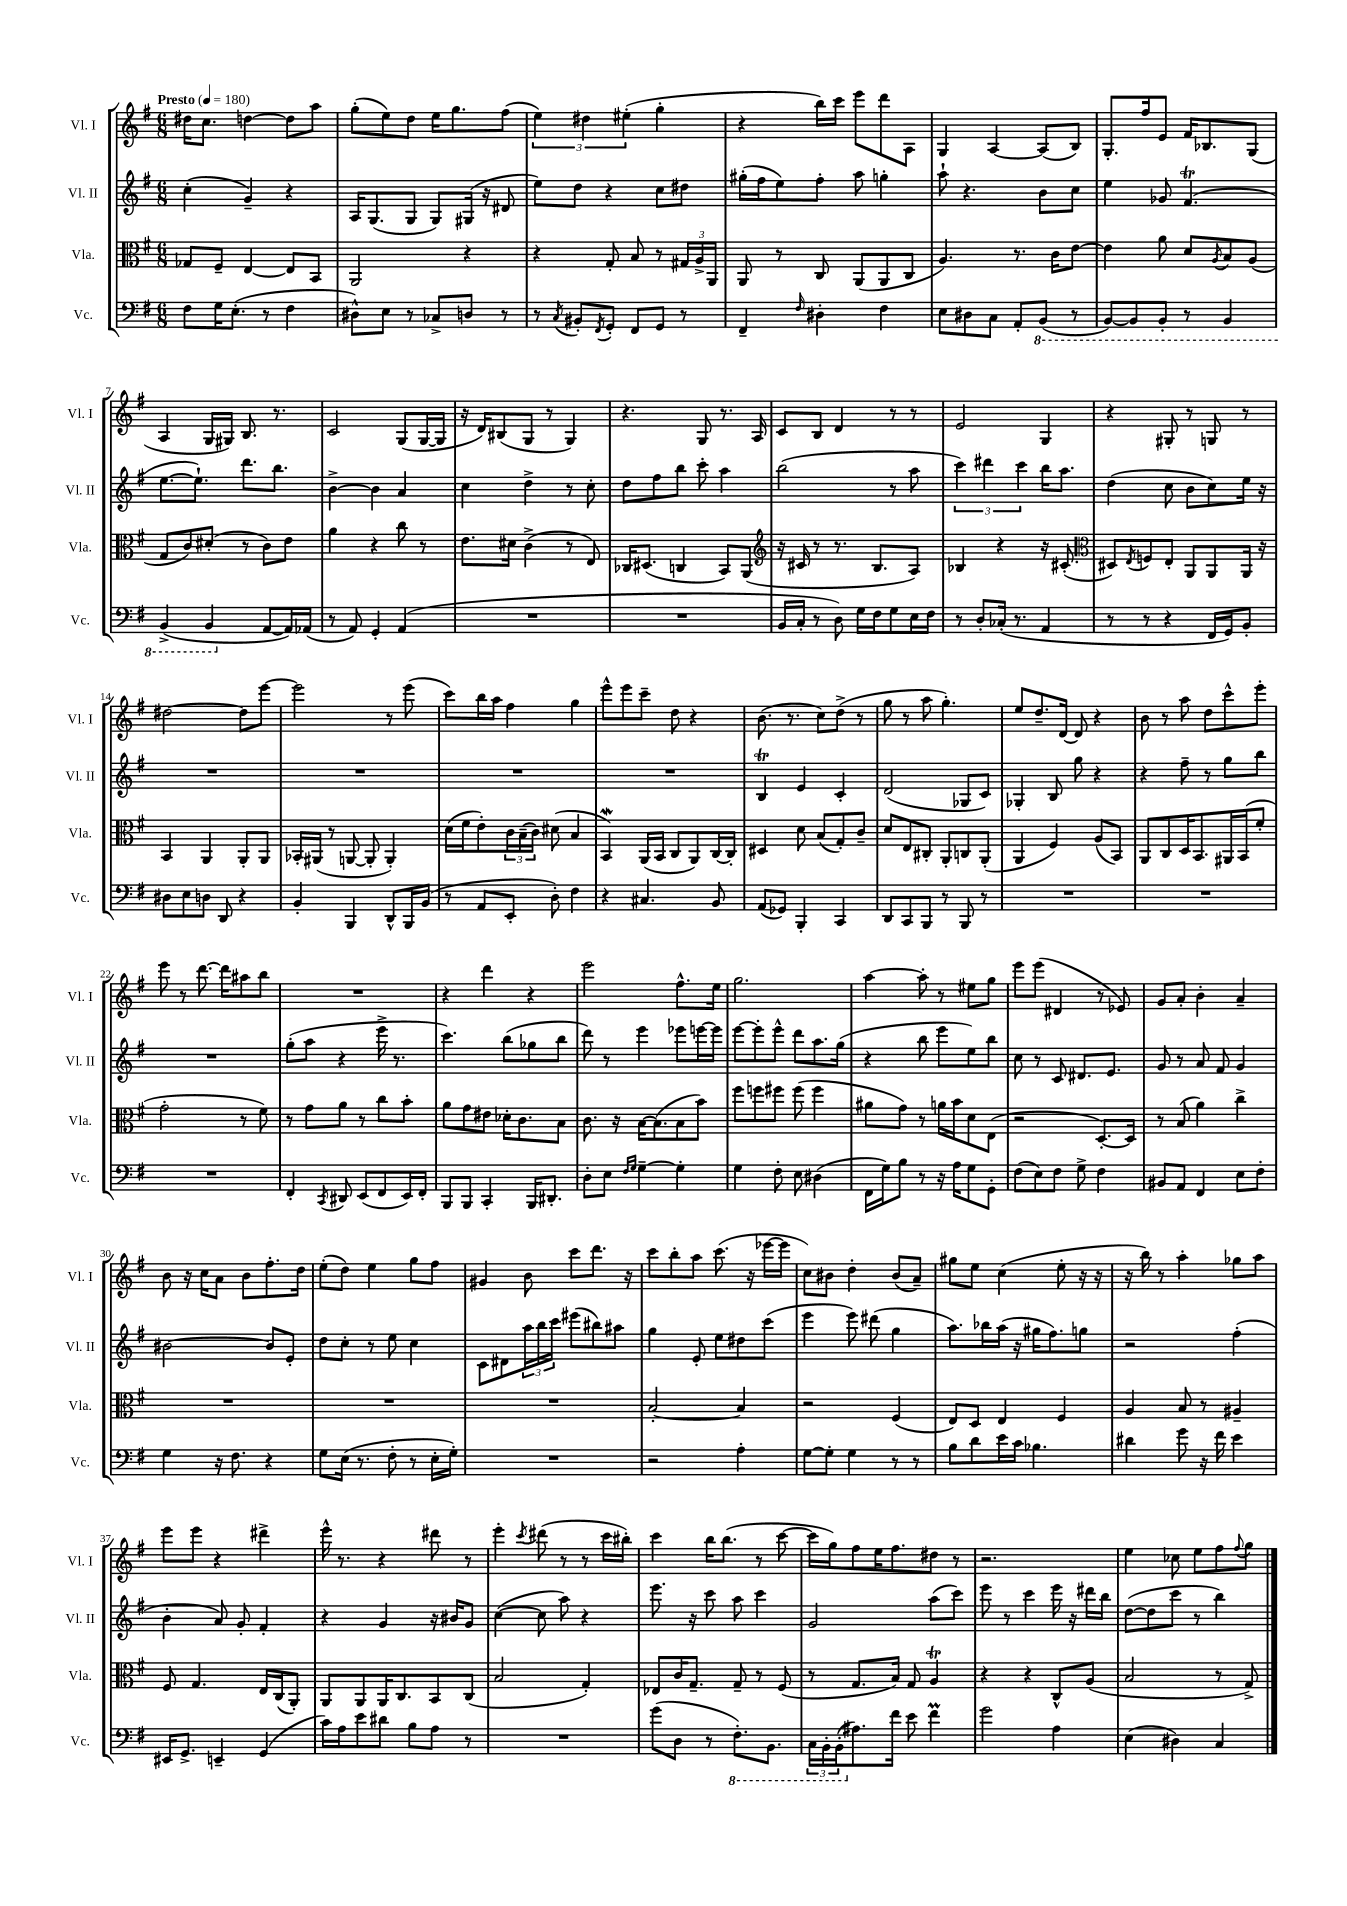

**kern	**kern	**kern	**kern
*staff4	*staff3	*staff2	*staff1
*clefF4	*clefC3	*clefG2	*clefG2
*k[f#]	*k[f#]	*k[f#]	*k[f#]
*M6/8	*M6/8	*M6/8	*M6/8
*MM180	*MM180	*MM180	*MM180
8F#\L	8G-/L	(4cc'\	16dd#\LK
.	.	.	8.cc\J
16G\K	8F#~/J	.	.
(8.E'\J	.	.	.
.	[4E/	4g~/)	[4dd\
8r	.	.	.
4F#\	8E/]L	4r	8dd\]L
.	8BB/J	.	8aa\J
=	=	=	=
8D#^^\L)	2AA/	16A/LK	(8gg'\L
.	.	(8.G/	.
8E\J	.	.	8ee\)
8r	.	8G/J	8dd\J
8C-^/L	.	8G/L)	16ee\LK
.	.	.	8.gg\
8D/J	4r	(16G#/Jk	.
.	.	16r	.
8r	.	8d#/	(8ff#\J
=	=	=	=
8r	4r	8ee\L)	6ee\)
8qC/	.	.	.
8BB#'/L	.	8dd\J	.
.	.	.	6dd#\
8qFF#/	.	.	.
8GG'/J	8G'/	4r	.
.	.	.	(6ee#'\
8FF#/L	8B/	.	.
8GG/J	8r	8cc\L	4gg'\
8r	24G#/LL	8dd#\J	.
.	24A^/	.	.
.	24AA/JJ	.	.
=	=	=	=
4FF#~/	8AA/	(16gg#'\LL	4r
.	.	16ff#\J	.
.	8r	8ee\)	.
16qqF#/	.	.	.
4D#'\	8C/	8ff#'\J	16bb\LL)
.	.	.	16ccc\JJ
.	(8AA/L	8aa\	8eee\L
4F#\	8AA/	4gg'\	8ddd\
.	8C/J	.	8A\J
=	=	=	=
8E\L	4.A/)	8aa`\	4G/
8D#\	.	4.r	.
8C\J	.	.	[4A/
8AA'/L	8.r	.	.
(8BBB/J	.	8b\L	(8A/]L
.	16c\LK	.	.
8r	[8e\J	8cc\J	8B/J)
=	=	=	=
[8BBB/L)	4e\]	4ee\	8.G'/L
8BBB/]	.	.	.
.	.	.	16ff#/k
8BBB'/J	8a\	8g-/	8e/J
8r	8d/L	(4.f#/	16f#/LK
.	.	.	8.B-/
.	8qA/	.	.
4BBB/	8B/	.	.
.	(8A/J	.	(8G/J
=	=	=	=
(4BBB^/	8G/L	[8.ee\L	4A/
.	8c/)	.	.
.	.	8.ee`\]J)	.
4BBB/	(8d#'/J	.	16G/LL
.	.	.	16G#/JJ)
.	8r	8.ddd\L	8.B/
[8AA/L	8c\L)	.	.
.	.	8.bb\J	8.r
16AA/]L)	8e\J	.	.
(16AA-/JJ	.	.	.
=	=	=	=
8r	4a\	[4b^\	2c/
8AA/)	.	.	.
4GG'/	4r	4b\]	.
(4AA/	8cc\	4a/	(8G/L
.	8r	.	[16G/L
.	.	.	16G/]JJ
=	=	=	=
2.r	8.e\L	4cc\	16r
.	.	.	16d/LK)
.	.	.	(8B#/
.	16d#\Jk	.	.
.	(4c^\	4dd^\	8G/J
.	.	.	8r
.	8r	8r	4G/)
.	8E/)	8cc'\	.
=	=	=	=
2.r	16C-/LK	8dd\L	4.r
.	(8.D#/J	.	.
.	.	8ff#\	.
.	4C/	8bb\J	.
.	.	8ccc'\	8G/
.	8BB/L)	4aa\	8.r
.	(8AA/J	.	.
.	.	.	16A/
=	=	=	=
*	*clefG2	*	*
16BB/LL	16r	(2bb\	8c/L
16C'/JJ	16c#/	.	.
8r	8r	.	8B/J
8D\)	8.r	.	4d/
16G\LL	.	.	.
16F#\J	8.B/L	.	.
8G\	.	8r	8r
16E\L	8A/J)	8aa\	8r
16F#\JJ	.	.	.
=	=	=	=
8r	4B-/	6ccc\)	2e/
8D'/L	.	.	.
.	.	6ddd#\	.
(16C-'/Jk	4r	.	.
8.r	.	.	.
.	.	6ccc\	.
4AA/	16r	16bb\LK	4G/
.	(8.c#'/	8.aa\J	.
=	=	=	=
*	*clefC3	*	*
8r	8D#/L)	(4dd\	4r
.	8qE/	.	.
8r	8F/	.	.
4r	8E'/J	8cc\	8G#'/
.	8AA/L	8b\L	8r
16FF#/LL	8AA/	8cc\)	8G/
16GG/J)	.	.	.
8BB'/J	16AA/Jk	16ee\Jk	8r
.	16r	16r	.
=	=	=	=
8D#\L	4BB/	2.r	[2dd#\
8E\	.	.	.
8D\J	4AA/	.	.
8DD/	.	.	.
4r	8AA'/L	.	8dd#\]L
.	8AA/J	.	[8eee\J
=	=	=	=
4BB'/	16BB-'/LL	2.r	2eee\]
.	(16AA#/JJ	.	.
.	8r	.	.
4BBB/	[8AA/	.	.
.	8AA'/]	.	.
8DD^^/L	4AA'/)	.	8r
16BBB/L	.	.	(8eee\
(16BB/JJ	.	.	.
=	=	=	=
8r	(16d\LL	2.r	8ccc\L)
.	16f#\J	.	.
8AA/L	8e'\)	.	16bb\L
.	.	.	16aa\JJ
8EE'/J	24c\L	.	4ff#\
.	(24B~\	.	.
.	24c\JJ)	.	.
8D'\)	(8d#\	.	.
4F#\	4B/	.	4gg\
=	=	=	=
4r	4BB/)	2.r	8eee^^\L
.	.	.	8eee\
4.C#/	(16AA/LL	.	8ccc~\J
.	16BB/JJ	.	.
.	8C/L	.	8dd\
.	8AA/)	.	4r
8BB/	[16C/L	.	.
.	16C'/]JJ	.	.
=	=	=	=
(8AA/L	4D#/	4B/	(8.b\
8GG-/J)	.	.	.
.	.	.	8.r
4BBB'/	8d\	4e/	.
.	(8B/L	.	8cc\L)
4CC/	8G'/)	4c'/	(8dd^\J
.	8c~/J	.	8r
=	=	=	=
8DD/L	8d/L	(2d/	8gg\
8CC/	8E/	.	8r
8BBB/J	8C#'/J	.	8aa\
8r	8AA'/L	.	4.gg'\)
8BBB/	8C/	8G-/L	.
8r	(8AA'/J	8c/J)	.
=	=	=	=
2.r	4AA/	4G-'/	8ee/L
.	.	.	8.dd~/
.	4F#/)	8B/	.
.	.	.	[16d/Jk
.	.	8gg\	8d/]
.	(8A/L	4r	4r
.	8BB/J)	.	.
=	=	=	=
2.r	8AA/L	4r	8b\
.	8C/	.	8r
.	16D/K	8ff#~\	8aa\
.	8.BB/	.	.
.	.	8r	8dd\L
.	16AA#/L	8gg\L	8ccc^^\
.	(16BB/J	.	.
.	8f#'/J	8bb\J	8eee'\J
=	=	=	=
2.r	2g'\	2.r	8eee\
.	.	.	8r
.	.	.	[8.ddd\
.	.	.	16ddd\]LK
.	8r	.	8aa#\
.	8f#\)	.	8bb\J
=	=	=	=
4FF#'/	8r	(8gg'\L	2.r
.	8g\L	8aa\J	.
8qCC/	.	.	.
8DD#/	8a\J	4r	.
(8EE/L	8r	.	.
8FF#/	8cc\L	16eee^\	.
.	.	8.r	.
16EE/L)	8b'\J	.	.
16FF#'/JJ	.	.	.
=	=	=	=
8BBB/L	8a\L	4.ccc\)	4r
8BBB/J	8g\	.	.
4CC'/	8e#\J	.	4ddd\
.	16d-'\LK	(8bb\L	.
.	8.c\	.	.
16BBB/LK	.	8gg-\	4r
8.DD#'/J	.	.	.
.	8B\J	8bb\J	.
=	=	=	=
8D'\L	8.c\	8ddd\)	2eee\
8E\J	.	8r	.
.	16r	.	.
16qqF#/LL	.	.	.
16qqG/JJ	.	.	.
[4G~\	[16B\LK	4eee\	.
.	(8.B\]	.	.
4G'\]	8B\	8eee-\L	8.ff#^^\L
.	8b\J)	[16eee\L	.
.	.	16eee\]JJ	16ee\Jk
=	=	=	=
4G\	8ff#\L	[8eee\L	2.gg\
.	8ff\	8eee'\]	.
8F#'\	8ff#\J	8eee^^\J	.
8E\	(8ff#\	8ddd\L	.
(4D#\	4ff#\	8.aa\	.
.	.	(16gg\Jk	.
=	=	=	=
16FF#\LL	8a#\L	4r	[4aa\
16G\J)	.	.	.
8B\J	8g\J)	.	.
8r	8r	8bb\	8aa'\]
16r	16a\LL	8eee\L	8r
16A\LK	16b\J	.	.
8G\	8d\	8ee\)	8ee#\L
8GG'\J	(8E\J	8bb\J	8gg\J
=	=	=	=
(8F#\L	2r	8cc\	8eee\L
8E\)	.	8r	(8eee\J
8F#\J	.	8c/	4d#/
8G^\	.	8.d#/L	.
4F#\	[8.D'/L)	.	8r
.	.	8.e/J	.
.	.	.	8e-/)
.	16D/]Jk	.	.
=	=	=	=
8BB#/L	8r	8g/	8g/L
8AA/J	(8B/	8r	8a'/J
4FF#/	4a\)	8a/	4b'\
.	.	8f#/	.
8E\L	4cc^\	4g/	4a~/
8F#'\J	.	.	.
=	=	=	=
4G\	2.r	[2b#\	8b\
.	.	.	16r
.	.	.	16cc\LK
16r	.	.	8a\J
8.F#\	.	.	.
.	.	.	8b\L
4r	.	8b#/]L	8.ff#'\
.	.	8e'/J	.
.	.	.	16dd\Jk
=	=	=	=
8G\L	2.r	8dd\L	(8ee'\L
(16E\Jk	.	8cc'\J	8dd\J)
8.r	.	.	.
.	.	8r	4ee\
8F#'\	.	8ee\	.
8r	.	4cc\	8gg\L
16E'\LL	.	.	8ff#\J
16G'\JJ)	.	.	.
=	=	=	=
2.r	2.r	8c\L	4g#/
.	.	8d#\	.
.	.	24aa\L	8b\
.	.	24bb\	.
.	.	24ccc\JJ	.
.	.	(8eee#\L	8ccc\L
.	.	8bb#\)	8.ddd\J
.	.	8aa#\J	.
.	.	.	16r
=	=	=	=
2r	[2B'/	4gg\	8ccc\L
.	.	.	8bb'\
.	.	8e'/	8aa\J
.	.	8ee\L	(8.ccc\
4A'\	4B/]	8dd#\	.
.	.	.	16r
.	.	(8ccc\J	[16eee-\LL
.	.	.	16eee-\]JJ
=	=	=	=
[8G\L	2r	4eee\	8cc\L)
8G'\]J	.	.	8b#\J
4G\	.	8eee\)	4dd'\
.	.	(8ddd#\	.
8r	(4F#/	4gg\	(8b#/L
8r	.	.	8a~/J)
=	=	=	=
8B\L	8E/L)	8.aa\L)	8gg#\L
8d\	8D/J	.	8ee\J
.	.	16bb-\L	.
16e\L	4E/	(16aa\JJ	(4cc\
16c\JJ	.	16r	.
4.B-\	.	16gg#\LK	.
.	.	8.ff#\)	.
.	4F#/	.	8ee'\
.	.	8gg\J	16r
.	.	.	16r
=	=	=	=
4d#\	4A/	2r	16r
.	.	.	16bb\)
.	.	.	8r
8g\	8B/	.	4aa'\
16r	8r	.	.
16f#\	.	.	.
4e\	4A#~/	(4ff#'\	8gg-\L
.	.	.	8aa\J
=	=	=	=
16EE#/LK	8F#/	4b'\	8eee\L
8.GG^/J	.	.	.
.	4.G/	.	8eee\J
4EE~/	.	8a/)	4r
.	.	8g'/	.
(4GG/	16E/LL	4f#'/	4ddd#^\
.	(16C/J	.	.
.	8AA'/J)	.	.
=	=	=	=
16c\LL)	8AA/L	4r	16eee^^\
16A\J	.	.	8.r
8e\	8AA/	.	.
8d#\J	16AA/K	4g/	4r
.	8.C/	.	.
8B\L	.	.	.
8A\J	8BB/	16r	8ddd#\
.	.	16b#/LK	.
8r	(8C/J	8g/J	8r
=	=	=	=
2.r	2B/	([4cc\	4eee'\
.	.	.	8qccc/
.	.	8cc\]	(8ddd#\
.	.	8aa\)	8r
.	4G'/)	4r	8r
.	.	.	16ccc\LL
.	.	.	16bb#'\JJ)
=	=	=	=
(8g\L	8E-/L	8.eee\	4ccc\
8D\J	16c/K	.	.
.	8.G~/J	16r	.
8r	.	8ccc\	16bb\LK
.	.	.	(8.bb\J
8.FF#'\L)	8G~/	8aa\	.
.	8r	4ccc\	8r
8.BBB\J	.	.	.
.	(8F#/	.	[8ccc\
=	=	=	=
24CC\LL	8r	2g/	16ccc\]LL
24BBB'\	.	.	.
.	.	.	16gg\J)
(24BBB'\J	.	.	.
8.A#\)	8.G/L	.	8ff#\
.	.	.	16ee\K
16f#\Jk	16B/Jk)	.	8.ff#\
8e\	8G/	.	.
4f#\	4A/	(8aa\L	8dd#\J
.	.	8ccc\J)	8r
=	=	=	=
2g\	4r	8eee\	2.r
.	.	8r	.
.	4r	4ccc\	.
4A\	8C^^/L	16eee\	.
.	.	16r	.
.	(8A/J	16ddd#\LL	.
.	.	16bb\JJ	.
=	=	=	=
(4E\	2B/	([8dd\L	4ee\
.	.	8dd\]	.
4D#\)	.	8ccc\J	8cc-\
.	.	8r	8ee\L
4C/	8r	4bb\)	8ff#\
.	.	.	8qqff#/
.	8G^/)	.	8gg\J
==	==	==	==
*-	*-	*-	*-
